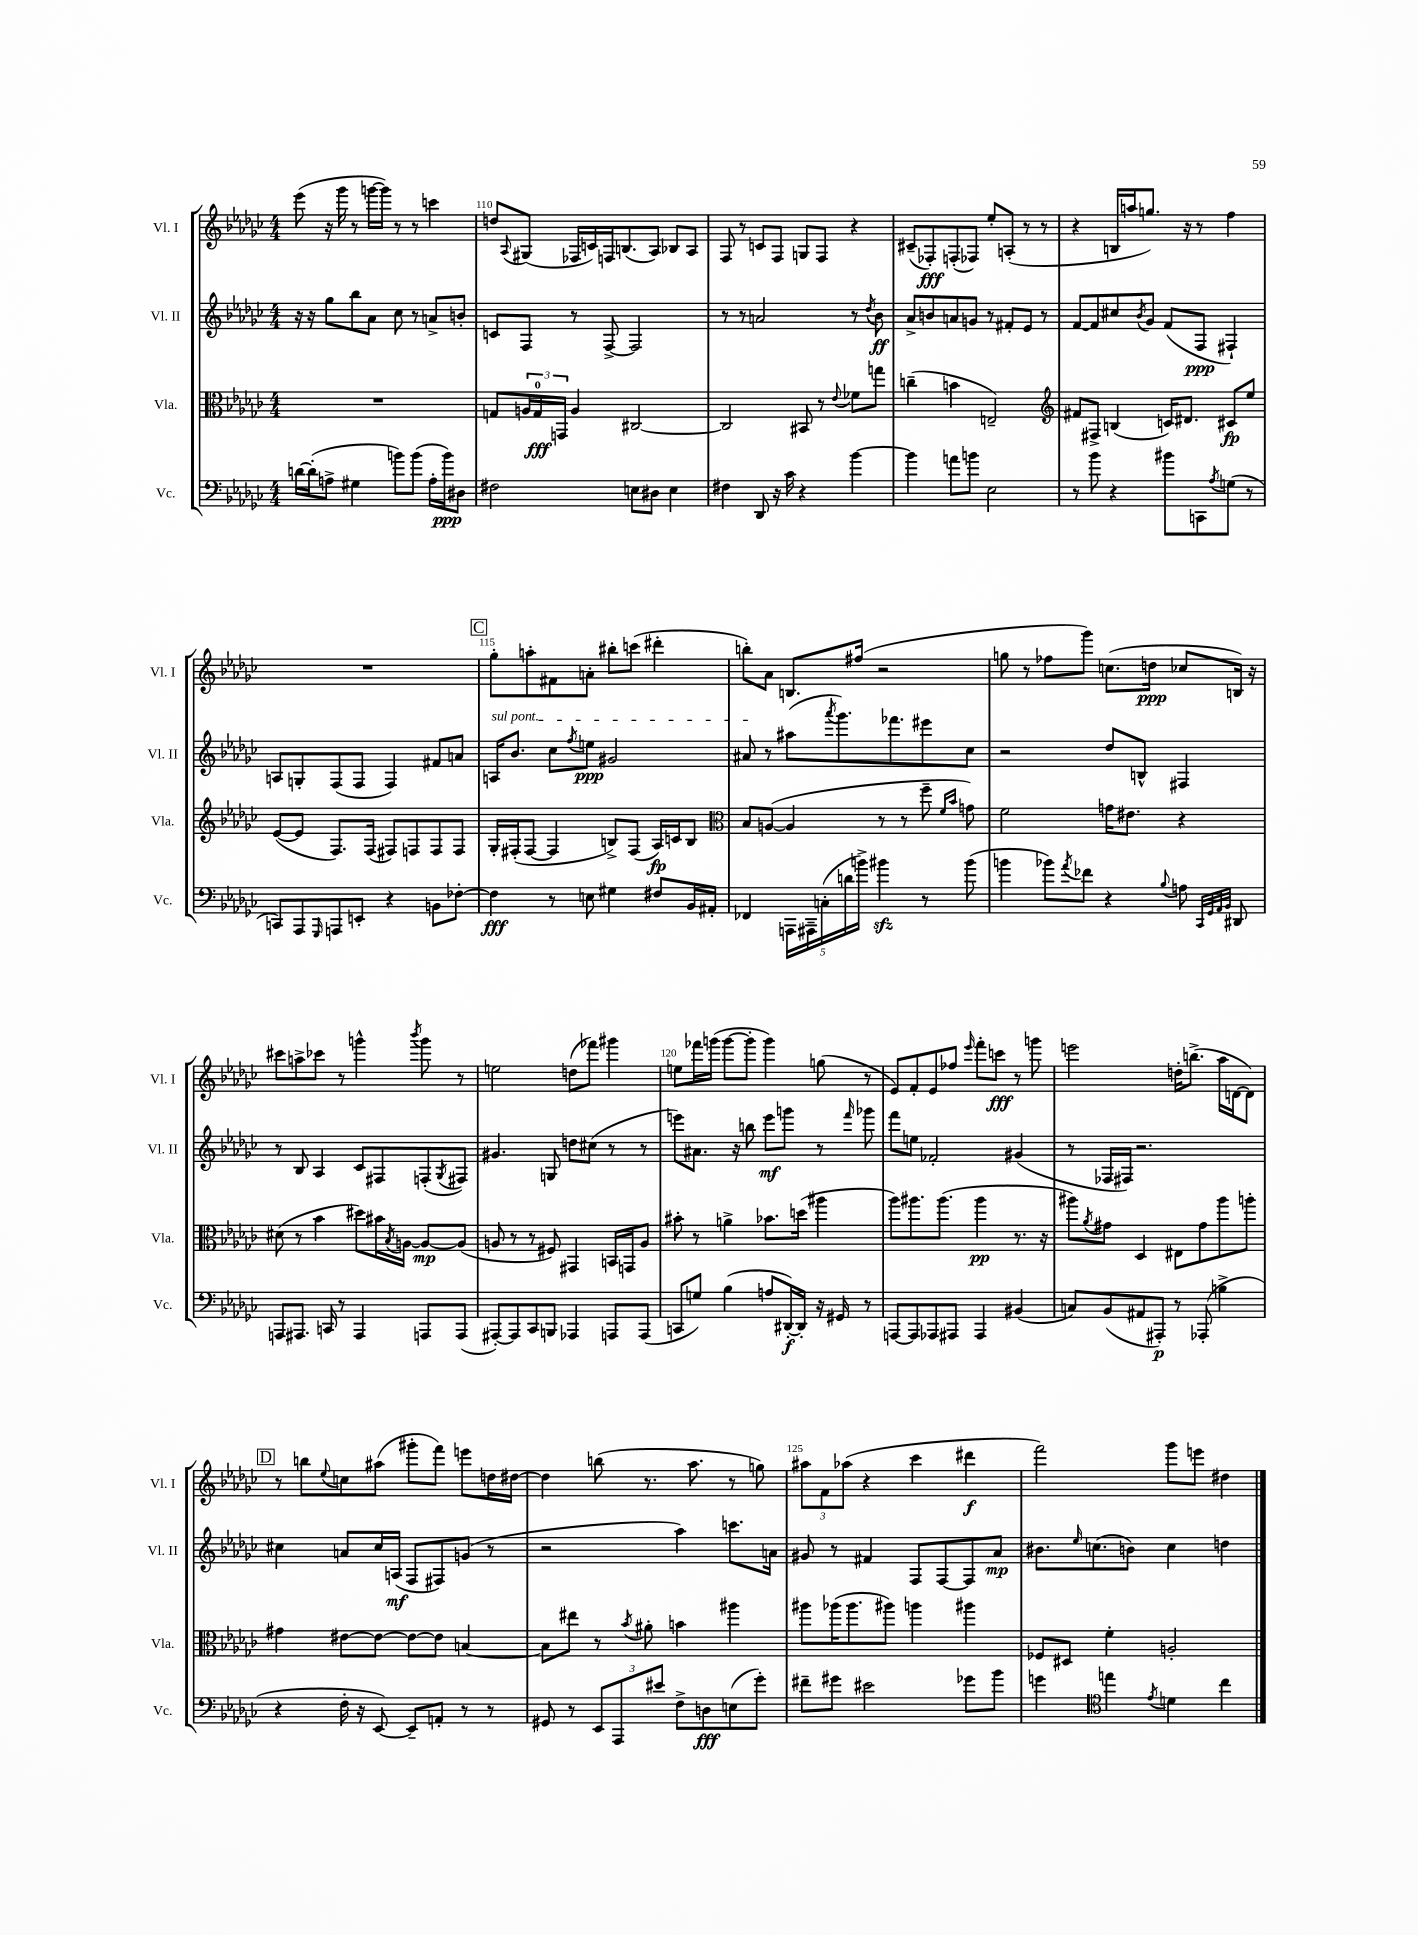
<<
\new StaffGroup <<
\new Staff = "s0" \with { instrumentName = "Vl. I" shortInstrumentName = "Vl. I" } {
    \clef treble \key ges \major \numericTimeSignature \time 4/4
    ees'''8( r16 ges'''16 r8 g'''16~ g'''16) r8 r8 c'''4 |
    d''8 \appoggiatura { aes8 } gis8( fes16 c'16) f16 b8.( aes8) bes8 aes8 |
    f8 r8 c'8 f8 g8 f8 r4 |
    cis'8--( fes8-.\fff) f8-.( fes8) ees''8-. a8-.( r8 r8 |
    r4 b16 a''16 g''8.) r16 r8 f''4 |
    R1 |
    \mark \markup { \box "C" } ges''8-. a''8-. fis'8 a'8-. bis''8-. c'''8( dis'''4-. |
    b''8-.) aes'8 b8. fis''16( r2 |
    g''8 r8 fes''8 ges'''8) c''8.( d''16\ppp ces''8 b16) r16 |
    cis'''8 a''8-> ces'''8 r8 g'''4-^ \acciaccatura { bes'''8 } g'''8 r8 |
    e''2 d''8( fes'''8) gis'''4 |
    e''8 fes'''16 g'''16( g'''8~ g'''8-. g'''4) g''8( r8 |
    ees'8) f'8-. ees'8 fes''8 \grace { ees'''16 } f'''8-. c'''8\fff r8 g'''8 |
    e'''2 d''16-. b''8.->( aes''16 d'16~ d'8) |
    \mark \markup { \box "D" } r8 b''8 \appoggiatura { ees''8 } c''8 ais''8( gis'''8-. f'''8) e'''8 d''16 dis''16~ |
    dis''4 b''8( r8. aes''8. r8 g''8) |
    \tuplet 3/2 { ais''8 f'8 aes''8( } r4 ces'''4 dis'''4\f |
    f'''2) ges'''8 e'''8 dis''4 \bar "|." |
}
\new Staff = "s1" \with { instrumentName = "Vl. II" shortInstrumentName = "Vl. II" } {
    \clef treble \key ges \major \numericTimeSignature \time 4/4
    r16 r16 ges''8 bes''8 aes'8 ces''8 r8 a'8-> b'8-. |
    c'8 f8 r8 f8~-> f2 |
    r8 r8 a'2 r8 \acciaccatura { des''8 } bes'8\ff |
    aes'8-> b'8 a'8 g'8 r8 fis'8-. ees'8 r8 |
    f'8~ f'8 cis''8 \acciaccatura { bes'8 } ges'8 f'8( f8\ppp fis4-!) |
    a8 g8-. f8( f8 f4) fis'8 a'8 |
    \mark \markup { \box "C" } \once \override TextSpanner.bound-details.left.text = \markup { \italic "sul pont." } a16\startTextSpan bes'8. ces''8 \acciaccatura { f''8 } e''8\ppp gis'2 |
    ais'8\stopTextSpan r8 ais''8( \acciaccatura { aes'''8 } ges'''8.) fes'''8. eis'''8 ces''8 |
    r2 des''8 b8-^ fis4 |
    r8 bes8 aes4 ces'8 fis8 f8-.( \acciaccatura { ges8 } fis8) |
    gis'4. g8 d''8 cis''8( r8 r8 |
    e'''8) ais'8. r16 b''8 e'''8\mf g'''8 r8 \grace { f'''16 } ges'''8 |
    f'''8 e''8 fes'2-. gis'4( |
    r8 fes16 fis16) r2. |
    \mark \markup { \box "D" } cis''4 a'8 cis''16 a16\mf( f8 fis8) g'8( r8 |
    r2 aes''4) c'''8. a'16 |
    gis'8 r8 fis'4 f8 f8~ f8 aes'8\mp |
    bis'8. \grace { ees''16 } c''8.( b'8) c''4 d''4 \bar "|." |
}
\new Staff = "s2" \with { instrumentName = "Vla." shortInstrumentName = "Vla." } {
    \clef alto \key ges \major \numericTimeSignature \time 4/4
    R1 |
    g8 \tuplet 3/2 { a16 g16-0\fff g,16 } a4 cis2~ |
    cis2 bis,8 r8 \appoggiatura { ees'8 } fes'8 g''8 |
    c''4--( b'4 e2--) |
    \clef treble fis'8 fis8-> b4( c'16) dis'8. cis'8\fp ees''8 |
    ees'8~( ees'8 f8.) f16( fis8) f8 f8 f8 |
    \mark \markup { \box "C" } ges16-. fis16-.( fis8~ fis4 b8->) fis8( aes16\fp) c'16 b8 |
    \clef alto bes8 a8~( a4 r8 r8 f''8-- \grace { f'16 bes'16 } g'8) |
    f'2 g'16 eis'8. r4 |
    dis'8( r8 bes'4 dis''8) bis'16 \acciaccatura { bes8 } a16~ a8~\mp a8( |
    a8 r8 r8 fis8) gis,4 b,16 g,16 a8 |
    bis'8-. r8 a'4-> bes'8. d''16( ais''4 |
    aes''8) ais''8. ais''8.( ais''4\pp r8. r16 |
    ais''8) \acciaccatura { aes'8 } gis'8 des4 eis8 gis'8 ais''8 a''8-. |
    \mark \markup { \box "D" } gis'4 eis'8~ eis'8~ eis'8~ eis'8 b4~ |
    b8 eis''8 r8 \acciaccatura { bes'8 } ais'8-. b'4 ais''4 |
    ais''8 aes''16( aes''8. ais''8) a''4 ais''4 |
    fes8 dis8 f'4-. a2-. \bar "|." |
}
\new Staff = "s3" \with { instrumentName = "Vc." shortInstrumentName = "Vc." } {
    \clef bass \key ges \major \numericTimeSignature \time 4/4
    d'16~ d'16-.( a8-> gis4 b'8) b'8( a16-. b'16\ppp) dis8 |
    fis2 e8 dis8 e4 |
    fis4 des,8 r16 ces'16 r4 bes'4~ |
    bes'4 a'8 b'8 ees2 |
    r8 bes'8 r4 bis'8 c,8 \acciaccatura { aes8 } g8( r8 |
    c,8) aes,,8 \grace { ges,,16 } a,,8 e,8-. r4 b,8 fes8~-. |
    \mark \markup { \box "C" } fes4\fff r8 e8 gis4 fis8 bes,16 ais,16-. |
    fes,4 \tuplet 5/4 { a,,16 ais,,16-- c16-.( d'16 b'16->) } bis'4\sfz r8 bis'8( |
    b'4 bes'8) \acciaccatura { aes'8 } fes'8 r4 \appoggiatura { bes8 } a8 \grace { ces,32 ges,32 aes,32 bes,32 } dis,8 |
    a,,8 ais,,8. c,16 r8 ais,,4 a,,8 a,,8( |
    ais,,8~-.) ais,,8 ces,8 b,,8 aes,,4 a,,8 a,,8( |
    c,8 g8) bes4( a8 dis,16~-.\f) dis,16-. r16 gis,16 r8 |
    a,,8~ a,,8 aes,,8 ais,,8 ais,,4 bis,4( |
    c8) bes,8( ais,8 ais,,8-.\p) r8 aes,,8-.( b4-> |
    \mark \markup { \box "D" } r4 f16-. r16 ees,8~) ees,8-- a,8-. r8 r8 |
    gis,8 r8 \tuplet 3/2 { ees,8 aes,,8 eis'8 } f8-> d8\fff e8( ges'8-.) |
    fis'8-- gis'8 eis'2 ges'8 bes'8 |
    g'4 \clef tenor e''4 \acciaccatura { ees'8 } d'4 ces''4 \bar "|." |
}
>>
>>
\layout { \context { \Score currentBarNumber = #109 \override BarNumber.break-visibility = ##(#f #t #t) barNumberVisibility = #(every-nth-bar-number-visible 5) } }
